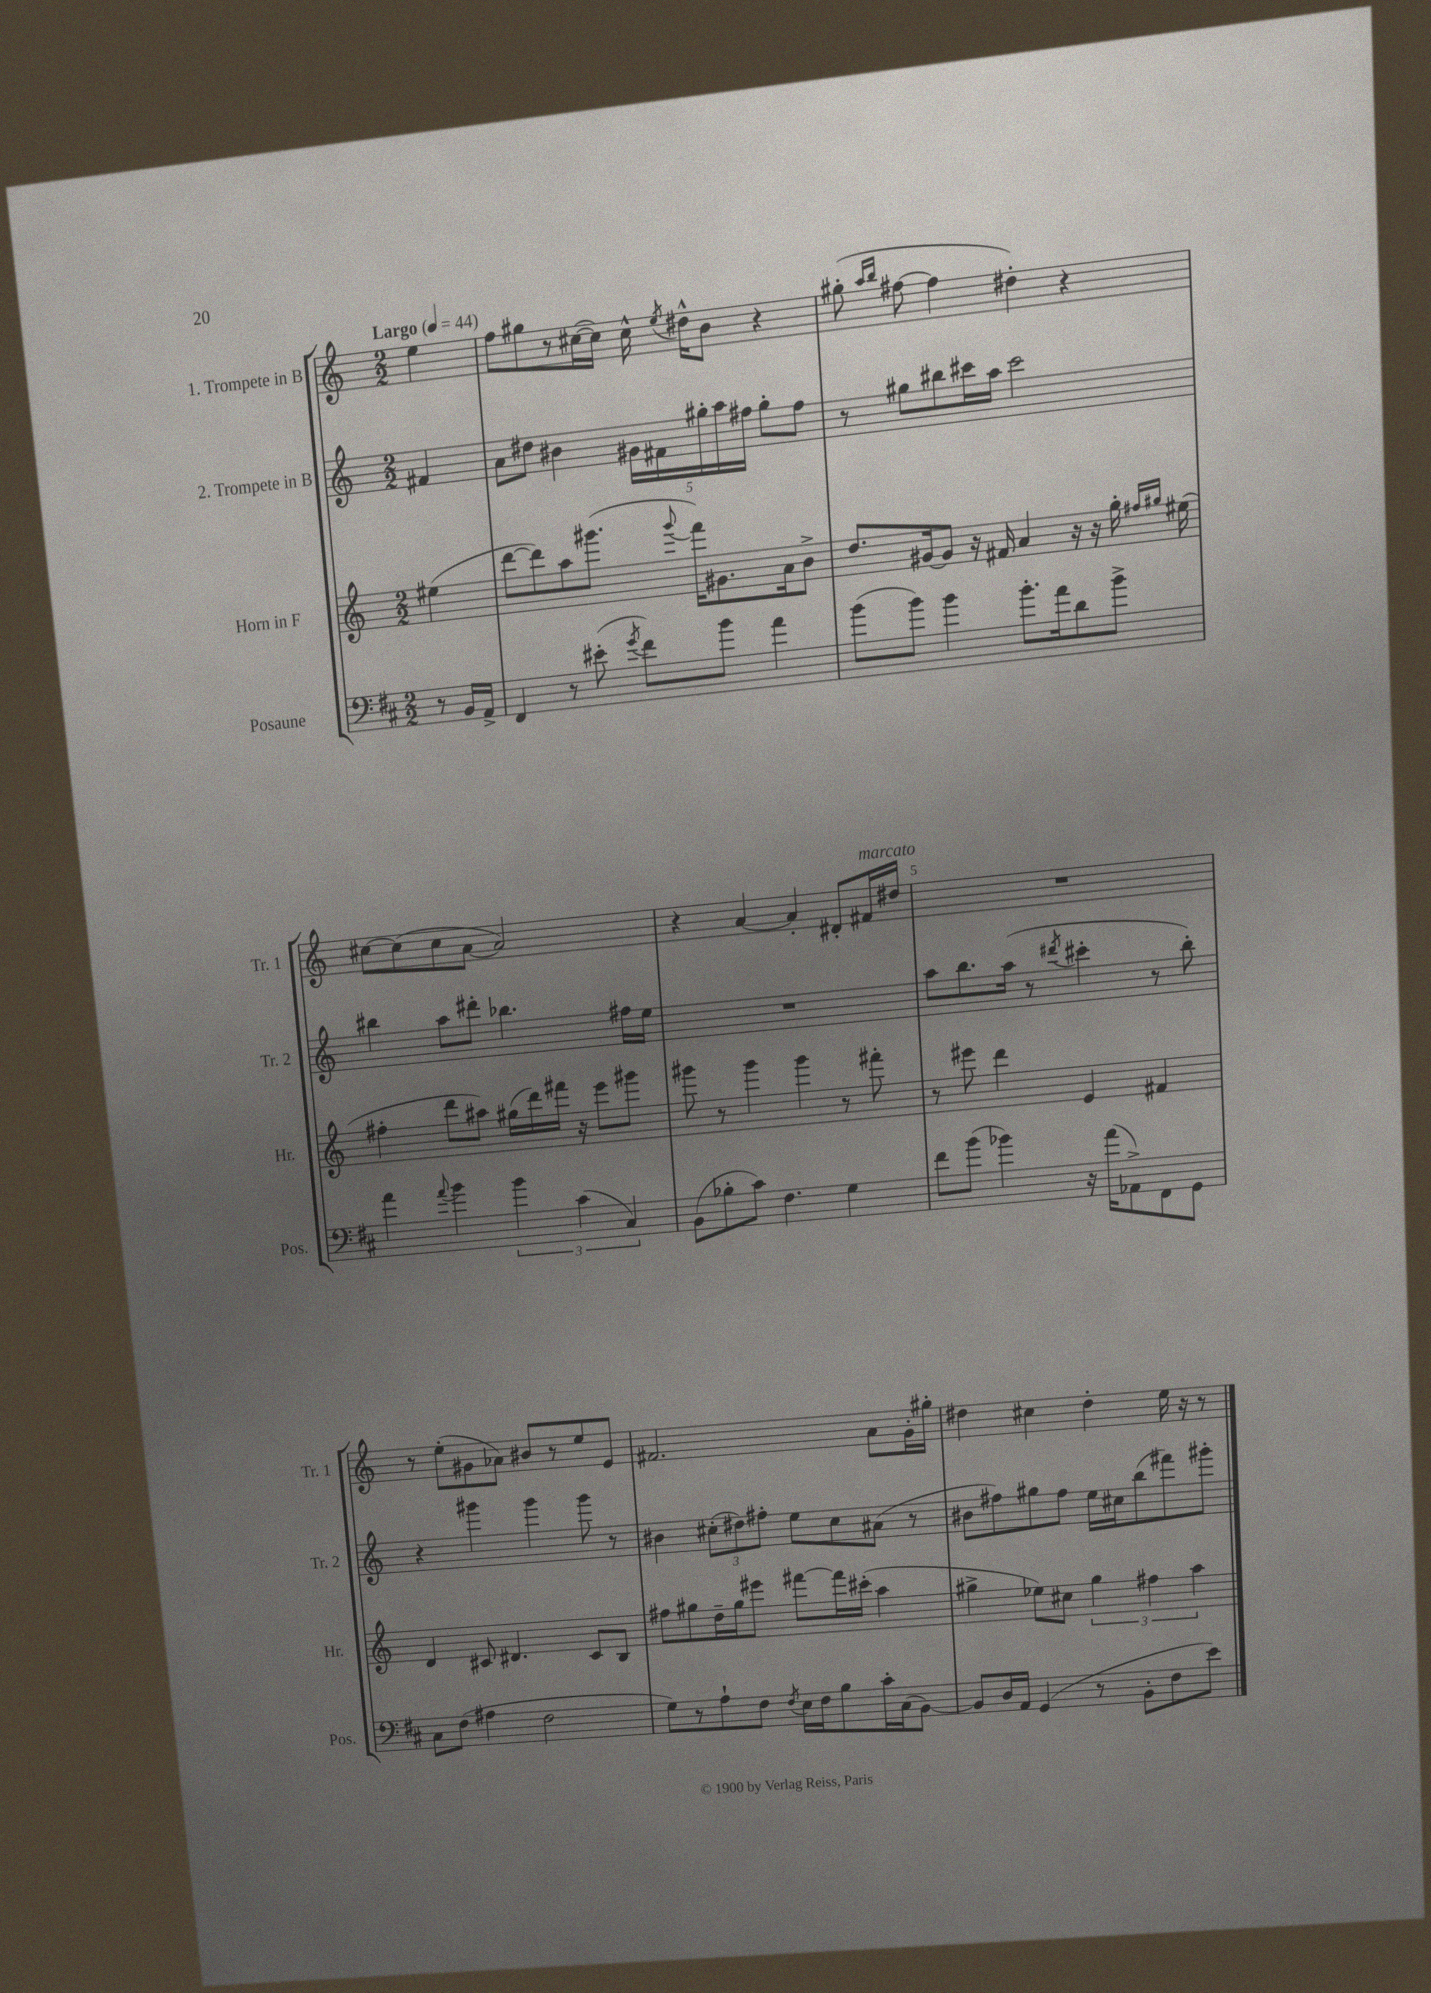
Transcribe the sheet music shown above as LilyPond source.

<<
\new StaffGroup <<
\new Staff = "s0" \with { instrumentName = "1. Trompete in B" shortInstrumentName = "Tr. 1" } {
    \clef treble \key c \major \numericTimeSignature \time 2/2 \partial 4 \tempo "Largo" 4 = 44
    \autoBeamOff e''4 |
    f''8[ gis''8 r8 cis''16~( cis''16]) cis''16-^ \acciaccatura { e''8 } dis''16[-^ b'8] r4 |
    gis''8-.( \grace { a''16[ b''16] } fis''8~ fis''4 dis''4-.) r4 |
    cis''8[~ cis''8( cis''8 a'8]~ a'2) |
    r4 a'4~ a'4-. dis'8[-. fis'16^\markup { \italic "marcato" } dis''16] |
    R1 |
    r8 e''8[-.( gis'8 aes'8]) bis'8[ r8 e''8 e'8] |
    fis'2. a'8[ g'16-. gis''16]-. |
    dis''4 cis''4 dis''4-. e''16 r16 r8 \bar "|." |
}
\new Staff = "s1" \with { instrumentName = "2. Trompete in B" shortInstrumentName = "Tr. 2" } {
    \clef treble \key c \major \numericTimeSignature \time 2/2 \partial 4
    \autoBeamOff fis'4 |
    a'8[ dis''8] bis'4 \tuplet 5/4 { gis'16[ fis'16 gis''16-. a''16 fis''16] } gis''8[-. fis''8] |
    r8 gis''8[ bis''8 cis'''16 a''16] cis'''2 |
    bis''4 a''8[ dis'''8]-. bes''4. fis''16[ e''16] |
    R1 |
    a''8[ b''8. a''16]( r8 \acciaccatura { dis'''8 } cis'''4-. r8 b''8-.) |
    r4 gis'''4 gis'''4 gis'''8 r8 |
    bis'4 \tuplet 3/2 { cis''8[-.( dis''8) fis''8]-. } e''8[ cis''8 ais'8]( r8 |
    bis'8[ fis''8) gis''8 fis''8] e''16[ cis''16 b''8( fis'''8) gis'''8]-. \bar "|." |
}
\new Staff = "s2" \with { instrumentName = "Horn in F" shortInstrumentName = "Hr." } {
    \clef treble \key c \major \numericTimeSignature \time 2/2 \partial 4
    \autoBeamOff eis''4( |
    d'''8[~ d'''8) a''8 gis'''8.]( \appoggiatura { gis'''8 } f'''16[) gis'8. a'16 b'8]-> |
    d''8.[ gis'16~ gis'8] r16 fis'16 a'4 r16 r16 g''16-. \grace { fis''16[ gis''16] } eis''16( |
    fis''4-. d'''8[ ais''8]) gis''16[( d'''16) fis'''16] r16 e'''8[ gis'''8] |
    gis'''8 r8 gis'''4 gis'''4 r8 fis'''8-. |
    r8 eis'''8 d'''4 e'4 fis'4 |
    d'4 cis'8 dis'4. cis'8[ b8] |
    fis''8[ gis''8 d''16-- gis''16 eis'''8] fis'''8[~ fis'''16 cis'''16]-.( a''4 |
    gis''4-> ees''8[) cis''8] \tuplet 3/2 { gis''4 fis''4 a''4 } \bar "|." |
}
\new Staff = "s3" \with { instrumentName = "Posaune" shortInstrumentName = "Pos." } {
    \clef bass \key d \major \numericTimeSignature \time 2/2 \partial 4
    \autoBeamOff r8 b,16[ a,16]-> |
    fis,4 r8 eis'8-.( \acciaccatura { g'8 } fis'8[) b'8] a'4 |
    b'8[( b'8]) b'4 b'8.[-. a'16 d'8 b'8]-> |
    a'4 \appoggiatura { a'8 } b'4 \tuplet 3/2 { b'4 cis'4( cis4) } |
    b,8[( bes8-. cis'8]) fis4. g4 |
    fis'8[ b'8]( bes'4) r16 a'16[( aes,8->) fis,8 g,8] |
    cis8[ fis8]( ais4 fis2 |
    g8[) r8 a8-! fis8] \acciaccatura { fis8 } e16[ fis16 b8 cis'16-. cis16( b,8]~) |
    b,8[ d16 a,16] g,4( r8 b,8[-. fis8 e'8]) \bar "|." |
}
>>
>>
\layout { \context { \Score \override BarNumber.break-visibility = ##(#f #t #t) barNumberVisibility = #(every-nth-bar-number-visible 5) } }
